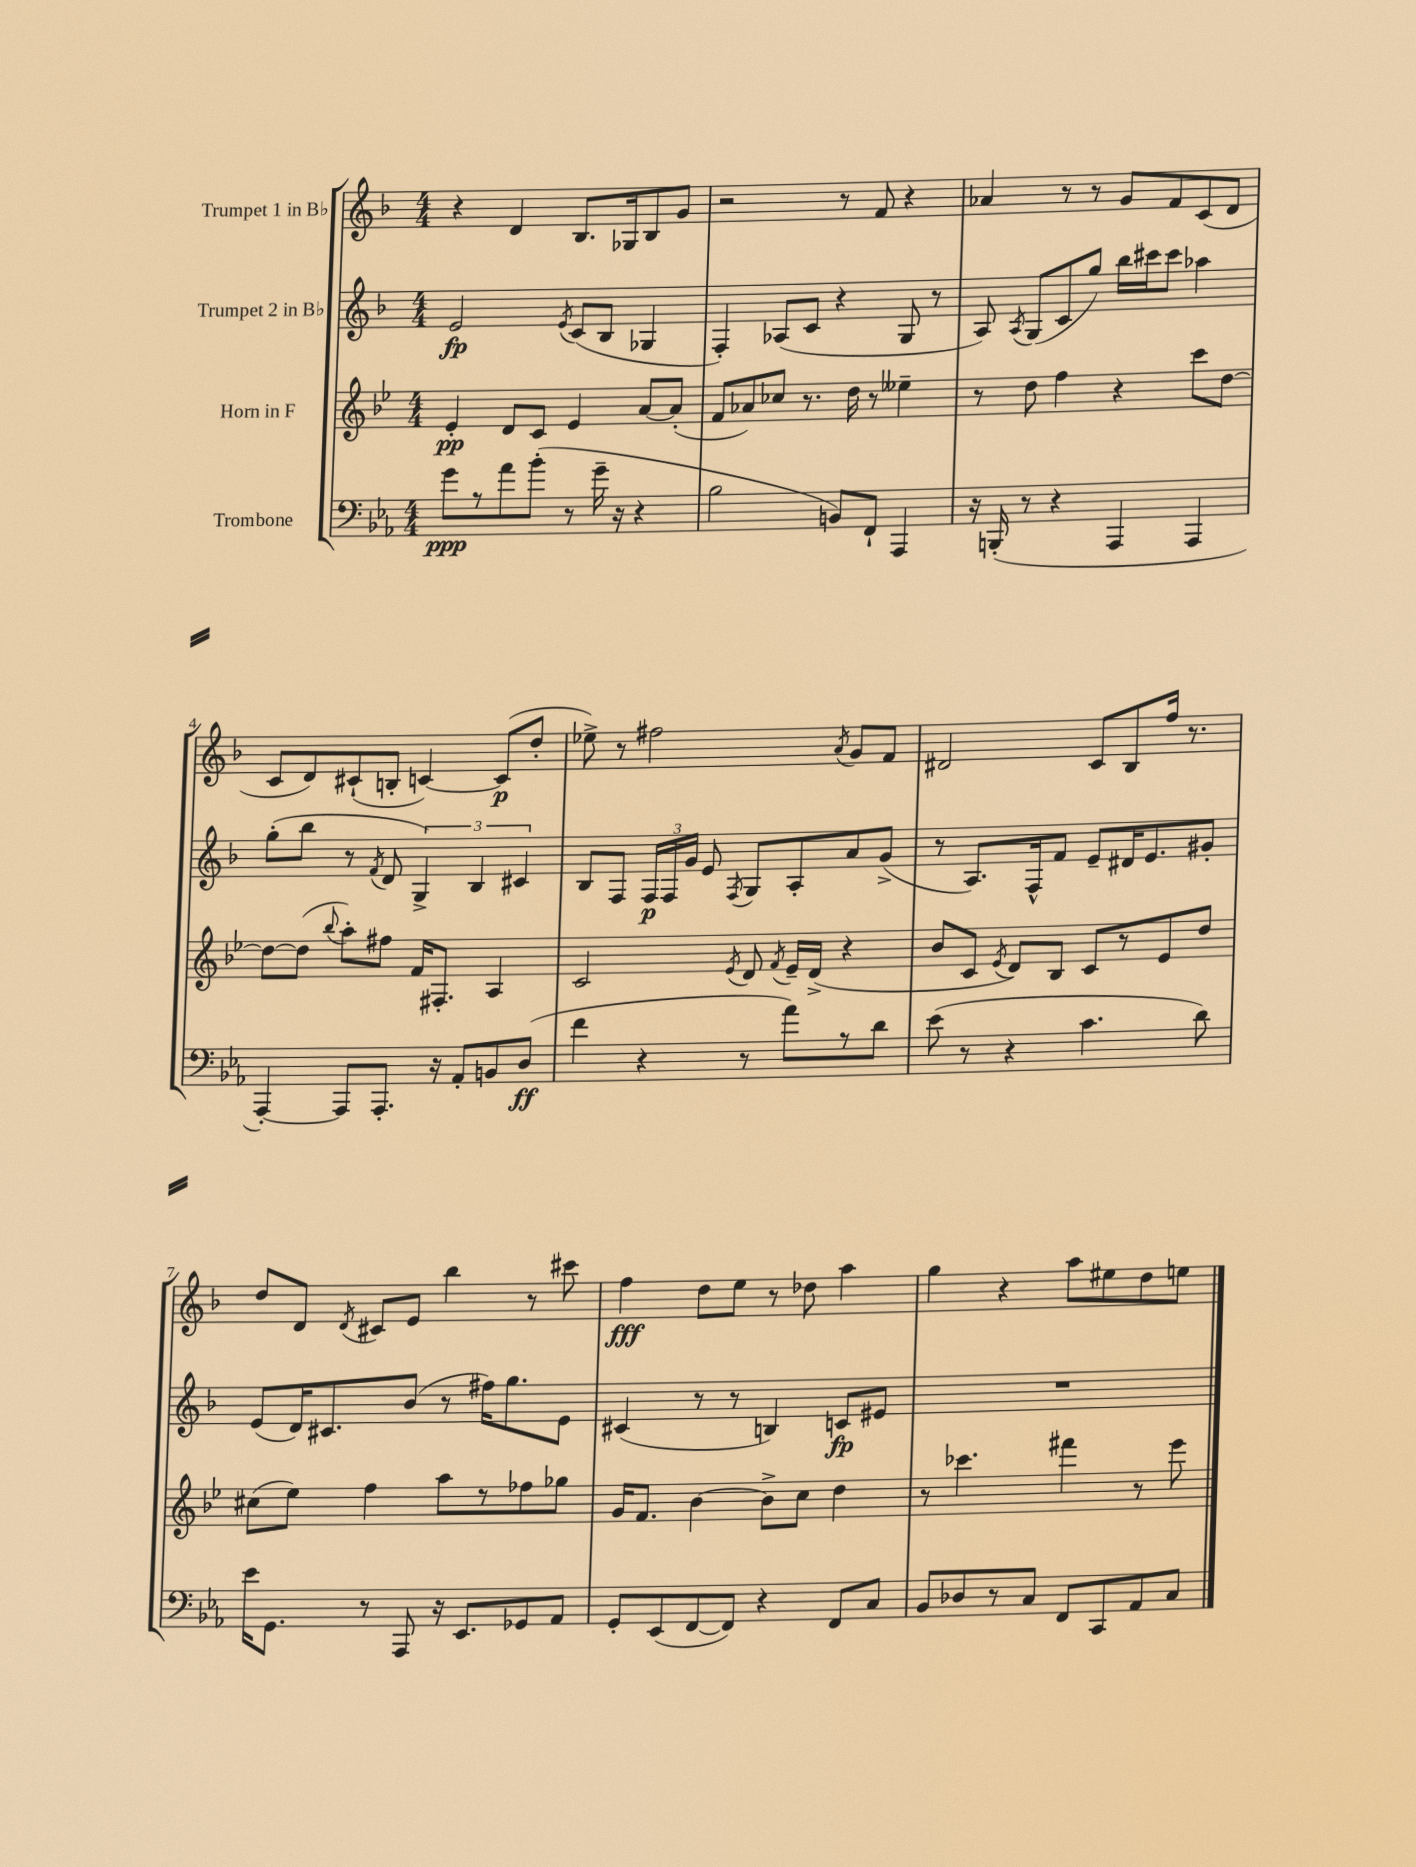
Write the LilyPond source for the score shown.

<<
\new StaffGroup <<
\new Staff = "s0" \with { instrumentName = "Trumpet 1 in Bb" } {
    \clef treble \key f \major \numericTimeSignature \time 4/4
    \autoBeamOff r4 d'4 bes8.[ ges16 bes8 g'8] |
    r2 r8 f'8 r4 |
    aes'4 r8 r8 g'8[ f'8 c'8( d'8] |
    c'8[ d'8) cis'8-!( b8]-. c'4~) c'8[\p( d''8]-. |
    ees''8->) r8 fis''2 \acciaccatura { a'8 } g'8[ f'8] |
    dis'2 c'8[ bes8 f''16] r8. |
    d''8[ d'8] \acciaccatura { d'8 } cis'8[ e'8] bes''4 r8 cis'''8 |
    f''4\fff d''8[ e''8] r8 des''8 a''4 |
    g''4 r4 a''8[ eis''8 d''8 e''8] \bar "|." |
}
\new Staff = "s1" \with { instrumentName = "Trumpet 2 in Bb" } {
    \clef treble \key f \major \numericTimeSignature \time 4/4
    \autoBeamOff e'2\fp \acciaccatura { e'8 } c'8[( bes8] ges4 |
    f4-.) aes8[( c'8] r4 g8 r8 |
    a8) \acciaccatura { a8 } g8[( c'8 g''8]) bes''16[ cis'''16 cis'''8] aes''4 |
    g''8[-.( bes''8] r8 \acciaccatura { f'8 } d'8 \tuplet 3/2 { g4->) bes4 cis'4 } |
    bes8[ f8] \tuplet 3/2 { f16[\p f16 g'16] } e'8 \acciaccatura { f8 } g8[ a8-. a'8 g'8]->( |
    r8 a8.[) f16-^ f'8] e'8[-- dis'16 e'8. gis'8]-. |
    e'8[( d'16) cis'8. bes'8]( r8 fis''16[) g''8. e'8] |
    cis'4( r8 r8 b4) c'8[\fp eis'8] |
    R1 \bar "|." |
}
\new Staff = "s2" \with { instrumentName = "Horn in F" } {
    \clef treble \key bes \major \numericTimeSignature \time 4/4
    \autoBeamOff ees'4-.\pp d'8[ c'8] ees'4 a'8[~ a'8]-.( |
    f'8[ aes'8) ces''8] r8. d''16 r8 eeses''4-- |
    r8 d''8 f''4 r4 c'''8[ d''8]~ |
    d''8[~ d''8]( \appoggiatura { bes''8 } a''8[-.) fis''8] f'16[ fis8.]-. a4 |
    c'2 \acciaccatura { ees'8 } d'8 \acciaccatura { f'8 } ees'16[-- d'16]->( r4 |
    bes'8[ c'8] \acciaccatura { ees'8 } d'8[) bes8] c'8[ r8 ees'8 d''8] |
    cis''8[( ees''8]) f''4 a''8[ r8 fes''8 ges''8] |
    g'16[ f'8.] bes'4~ bes'8[-> c''8] d''4 |
    r8 ces'''4. fis'''4 r8 ees'''8 \bar "|." |
}
\new Staff = "s3" \with { instrumentName = "Trombone" } {
    \clef bass \key ees \major \numericTimeSignature \time 4/4
    \autoBeamOff g'8[\ppp r8 aes'8 bes'8]-.( r8 g'16-- r16 r4 |
    bes2 b,8[) f,8]-! aes,,4 |
    r16 b,,16-.( r8 r4 aes,,4 aes,,4 |
    aes,,4~-.) aes,,8[ aes,,8.]-. r16 aes,8[-. b,8 d8]\ff( |
    f'4 r4 r8 aes'8[) r8 d'8] |
    ees'8( r8 r4 c'4. d'8) |
    ees'16[ g,8.] r8 aes,,8 r16 ees,8.[ ges,8 aes,8] |
    g,8[-. ees,8( f,8~ f,8]) r4 f,8[ c8] |
    bes,8[ des8 r8 c8] f,8[ c,8 aes,8 c8] \bar "|." |
}
>>
>>
